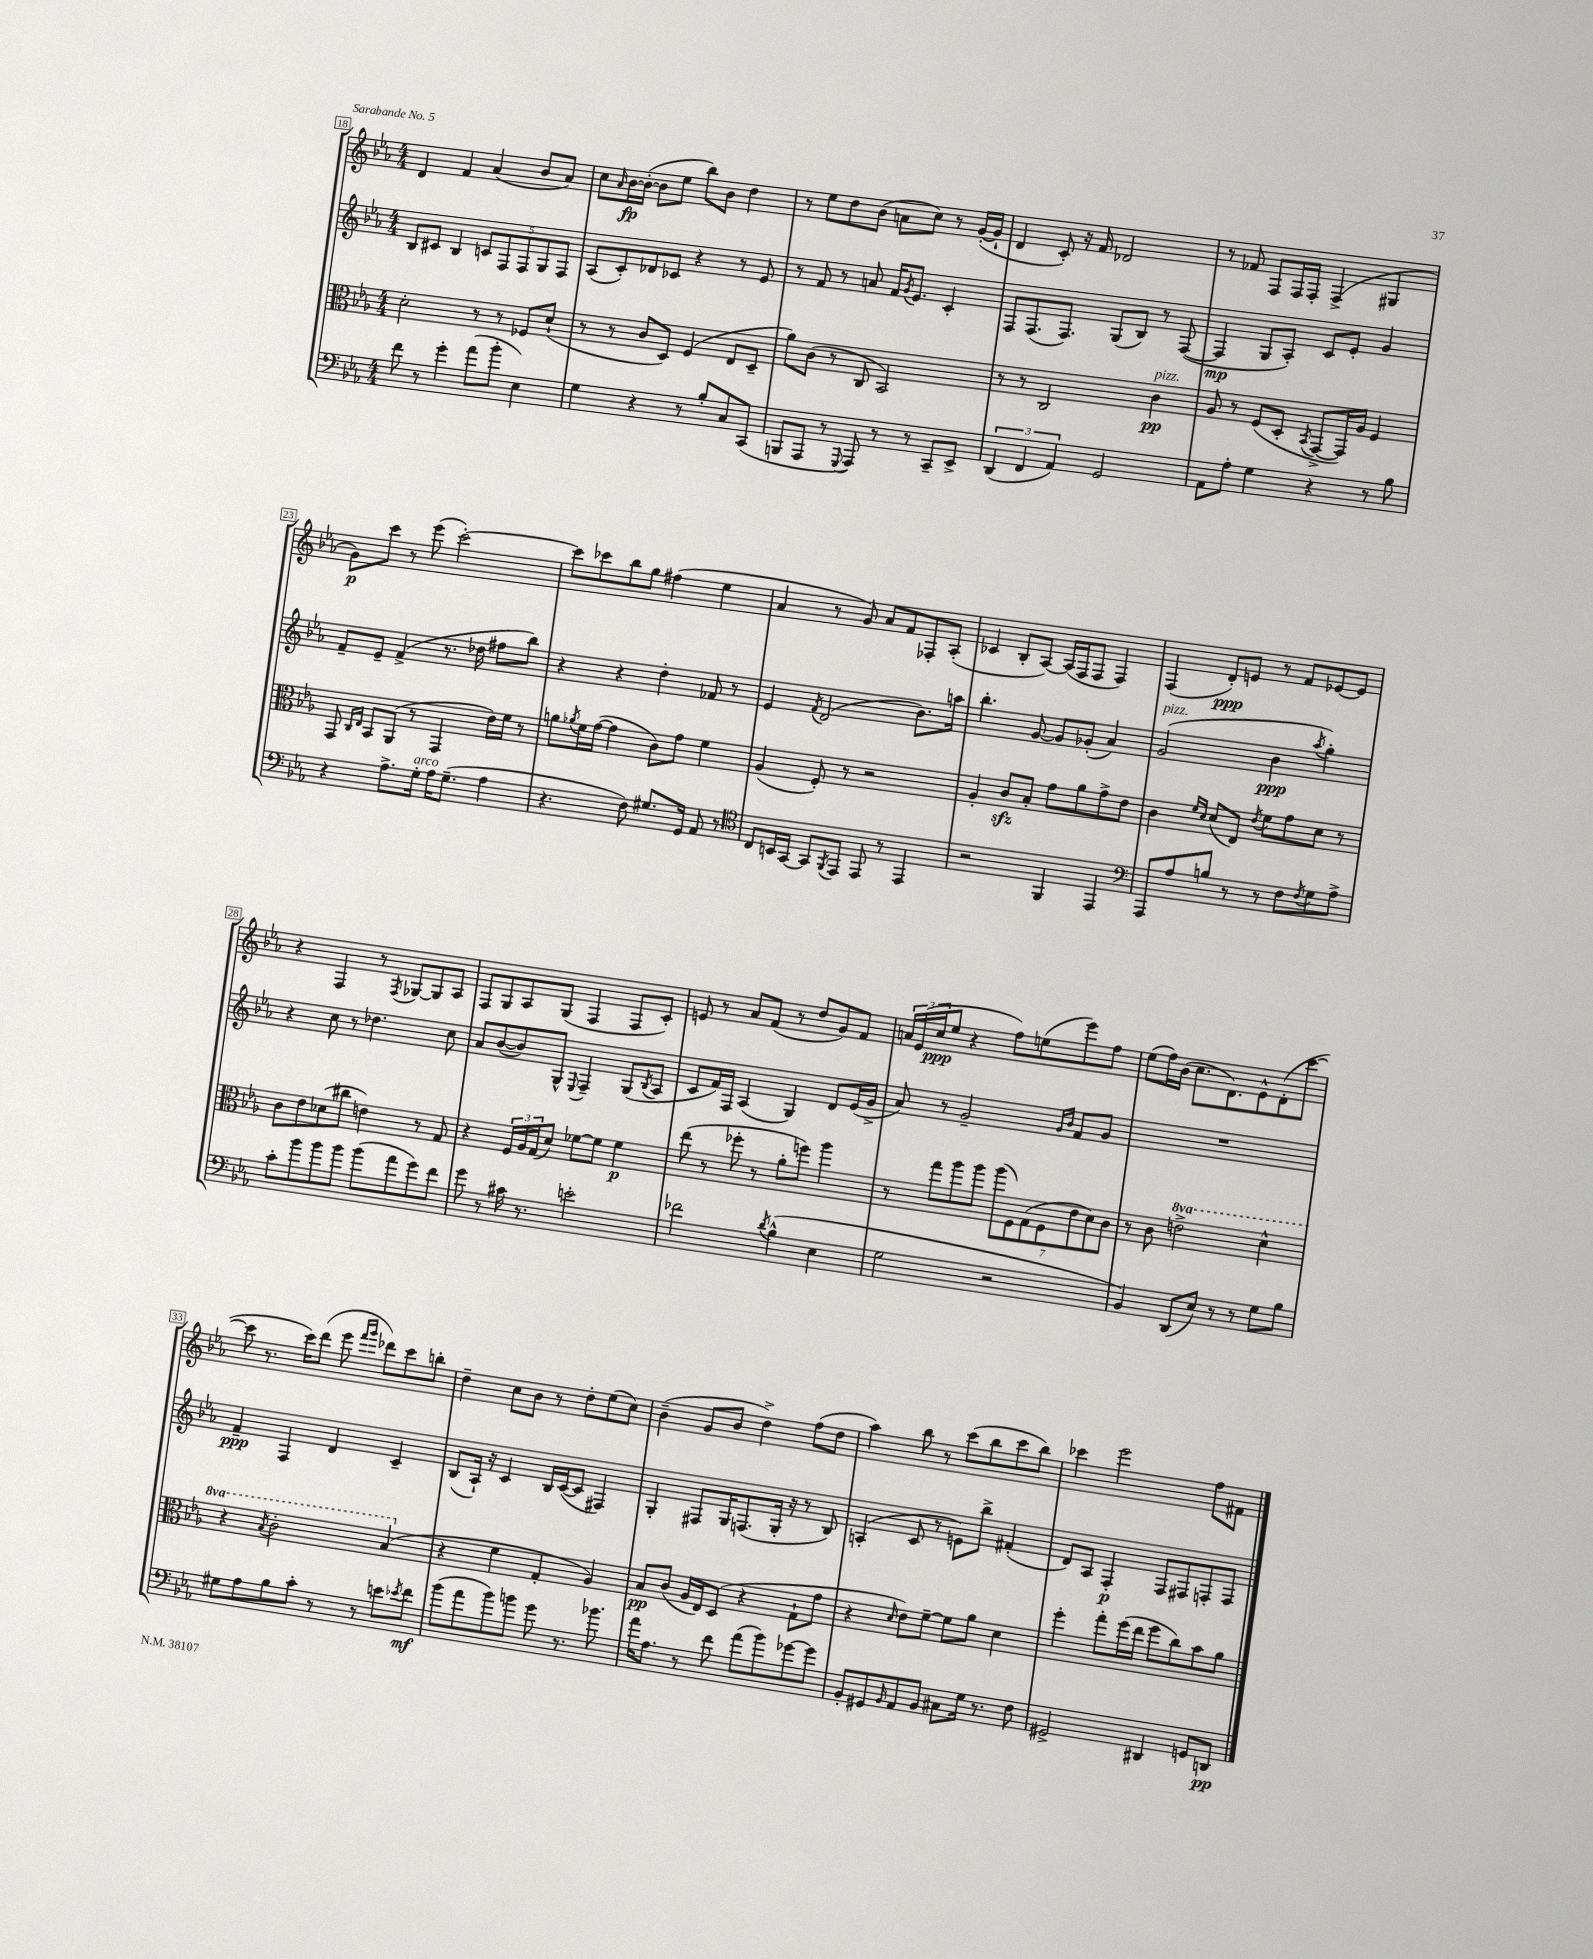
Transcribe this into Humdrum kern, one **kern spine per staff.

**kern	**kern	**kern	**kern
*staff4	*staff3	*staff2	*staff1
*clefF4	*clefC3	*clefG2	*clefG2
*k[b-e-a-]	*k[b-e-a-]	*k[b-e-a-]	*k[b-e-a-]
*M4/4	*M4/4	*M4/4	*M4/4
8f\	2d'\	8B-/L	4d/
8r	.	8c#/J	.
4g'\	.	4B-/	4f/
(8a-\L	8r	10c/L	(4a-/
.	.	10F/	.
8b-'\J	8r	.	.
.	.	10F/	.
4E-\)	8F-/L	.	8b-/L
.	.	10G/	.
.	(8d`/J	.	8a-/J)
.	.	10F/J	.
=	=	=	=
4G\	8r	(8A-/L	8cc\L
.	.	.	16qqa-/
.	8r	8c'/)	[16b-\L
.	.	.	(16b-'\_JJ
4r	8c/L	8d-/	8b-\]L
.	8D/J)	8c-/J	8ee-\J
8r	(4F/	4r	8bb-\L)
8B-'/L	.	.	8b-\J
8C/	8E-/L	8r	4dd\
(8CC/J	8D~/J	8e-/	.
=	=	=	=
8BBB/L	8a-\L)	8r	8r
8AAA-/J	(8c\J	8f/	8ee-\L
8r	8r	8r	8dd\
8qqGGG/	.	.	.
8AAA-/)	8C/	8a/	(8b-\J
8r	2BB-/)	16f/LK	8a\L
.	.	8qg/	.
.	.	8.e-/J	.
8r	.	.	8cc\J)
8CC~/L	.	4c'/	8r
8EE-^/J	.	.	([16g'/LL
.	.	.	16g`/]JJ
=	=	=	=
(6DD/	8r	8F/L	4d/
.	8r	(8.F/	.
6FF/	.	.	.
.	2C/	.	8c'/)
.	.	8.F/J)	.
6AA-/)	.	.	.
.	.	.	16r
.	.	.	16f/
2GG/	.	(8G/L	2d-/
.	.	8B-/J)	.
.	4c\	8r	.
.	.	([8F/	.
=	=	=	=
8AA-\L	8A-/	4F/]	8r
8A-'\J	8r	.	8f-/
4G\	(8F/L	8G/L	8F/L
.	8D'/J	8A-'/J)	16F/L
.	.	.	16F'/JJ
.	8qBB-/	.	.
4r	[8GG^/L	8c/L	(4F^/
.	16GG/]L)	8e-'/J	.
.	16A-/JJ	.	.
8r	4F/	4g/	4G#/
8B-\	.	.	.
=	=	=	=
4r	8GG/	8f~/L	8g\L)
.	16qqC/LL	.	.
.	16qqE-/JJ	.	.
.	8BB-/L	8e-~/J	8ccc\J
8.A-^\L	(8AA-/J	(4f^/	8r
.	8r	.	(8eee-\
16G'\Jk	.	.	.
16A-\LK	4GG/	8.r	[2ccc'\)
(8.G~\J	.	.	.
.	.	16dd-\	.
4A-\	16e-\LL)	8ff#\L	.
.	16f\JJ	.	.
.	8r	8bb-\J)	.
=	=	=	=
4.r	8a\L	4r	8ccc\]L
.	8qa-/	.	.
.	16f\L	.	8ccc-\
.	([16g\JJ	.	.
.	4g\]	4r	8bb-\
8F\)	.	.	8gg\J
8.G#/L	8c\L)	4dd'\	(4ff#\
.	8g\J	.	.
16GG/Jk	.	.	.
8AA-/	4f\	8f-/	4ee-\
8r	.	8r	.
=	=	=	=
*clefC4	*	*	*
8C/L	(4A-/	4e-/	4a-/
16BB/L	.	.	.
[16GG/JJ	.	.	.
.	.	8qf/	.
8GG/]L	8F'/)	(2d/	8r
8qFF/	.	.	.
8EE-/J	8r	.	8g/)
8EE-/	2r	.	8a-/L
8r	.	.	8f/
4EE-/	.	8.b-\L)	8F-'/
.	.	.	(8A-'/J
.	.	16aa\Jk	.
=	=	=	=
2r	4A-'/	4.bb-'\	4c-/
.	8c/L	.	8B-'/L
.	8B-'/J	[8g/	[8A-/J)
4FF/	8g\L	8g/]L	(16A-/]LL
.	.	.	16F/J
.	8a-\	(8g-'/J	8F/J
4EE-/	8g^\	4a-/)	4F/)
.	8e-\J	.	.
=	=	=	=
*clefF4	*	*	*
8AAA-/L	4c\	(2g/	(4F/
8A-/	.	.	.
.	16qqf/LL	.	.
.	16qqd/JJ	.	.
8B/J	(8d/L	.	8d'/L)
8r	8E-/J)	.	8e/J
.	8qe-/	.	.
8r	8f\L	4b-\	8r
8F\L	8g\	.	8f/L
8qF/	.	8qaa-/	.
8G\	8d\J	4gg'\)	[8e-/
8A-^\J	8r	.	8e-/]J
=	=	=	=
8c'\L	8c\L	4r	4r
8b-\	8e-\	.	.
8b-\	(8d-\	8cc\	4F/
8b-\J	8cc#\J	8r	.
(8b-\L	4e\)	4.dd-\	8r
.	.	.	8qF/
8a-\	.	.	[8G-/L
8g\)	8r	.	8G-/]
8f\J	8G/	8cc\	8A-/J
=	=	=	=
8g\	4r	8a-/L	8F/L
8r	.	([8b-/	8G/
16c#\	24F/LL	8b-/])	8A-/
.	24A-/	.	.
8.r	.	.	.
.	(24G/J	.	.
.	8d/J)	8G^^/J	(8G/J
.	.	8qqE-/	.
2e'\	[8f-\L	4F~/	4F/
.	8f-\]J	.	.
.	4f-\	(8G/L	8F/L
.	.	8qB-/	.
.	.	8A-/J	8c'/J)
=	=	=	=
2f-\	(8ee-\	8c/L	8e/
.	8r	16f/L)	8r
.	.	16F/JJ	.
.	8ff-'\	(4A-/	8a-/L
.	8r	.	(8f/J
8qd/	.	.	.
(4B-^^\	8a-'\L	4G/)	8r
.	8ff\J)	.	8dd/L
4E-\	4aa-\	8d/L	8g/)
.	.	(16e-/L	8f/J
.	.	16g^/JJ	.
=	=	=	=
2G\	8r	8a-/)	24a/LL
.	.	.	(24e-/
.	.	.	24cc/J
.	8gg\L	8r	8ee-/J
.	8aa-\	2g~/	4r
.	8aa-\J	.	.
2r	(14aa-\L	.	8ff\L)
.	14F\)	.	.
.	.	.	(8ee\
.	(14G\	.	.
.	14F\	.	.
.	.	16qqg/LL	.
.	.	16qqb-/JJ	.
.	.	8f/L	8eee-\)
.	14e-\	.	.
.	14d\)	.	.
.	.	8g/J	8ff\J
.	14c\J	.	.
=	=	=	=
4BB-/)	8r	1r	(8ee-\L
.	8c\	.	16ff\L)
.	.	.	(16b-\JJ
(8DD/L	2ee^\	.	8.cc\L
8E-/J)	.	.	.
.	.	.	8.d\)
8r	.	.	.
8r	.	.	8e-^^\
8G\L	4dd^^\	.	(8d'\
8B-\J	.	.	[8ccc\J
=	=	=	=
8G#\L	4r	4f~/	8ccc\]
8A-\	.	.	8.r
.	8qb-/	.	.
8B-\	2cc'\	4F/	.
.	.	.	16ccc\LK)
8c'\J	.	.	(8ddd\J
8r	.	4d/	8eee-\
.	.	.	16qqfff/LL
.	.	.	16qqggg/JJ
8r	.	.	8ddd-\L)
8e\L	(4b-/	4c~/	8ccc\
8qe-/	.	.	.
8f\J	.	.	8bb'\J
=	=	=	=
(8b-\L	4r	(8B-/L	4dd~\
8a-\	.	16A-`/Jk)	.
.	.	16r	.
8b-\)	4f\	4c/	8cc\L
8b\J	.	.	8b-\J
8g\	4G'/	16B-/LL	8r
.	.	([16c/J	.
8.r	.	8c/]J	8dd'\L
.	4A-/)	4F#/)	(8ee-\
8.b-\	.	.	.
.	.	.	8cc\J)
=	=	=	=
16a-\LK	8B-/L	4G'/	(4b-~\
8.A-\J	.	.	.
.	(8c/J	.	.
8r	16A-/LL	8F#/L	8g/L
.	16E-/J)	.	.
8f\	(8D/J	16G/K	8b-/J
.	.	(8.F/	.
(8a-\L	4r	.	4dd^\)
8b-\)	.	16G'/Jk	.
.	.	16r	.
[8g-\	8G`\L	8r	(8ff\L
8g-\]J	8g\J	8B-/)	8dd\J
=	=	=	=
8BB-'/L	4r	(4A'/	4aa-\)
8GG#/	.	.	.
16qqBB-/	16qqd/	.	.
8AA-/	8e-\L)	8c/	8bb-\
8BB-/J	[8f~\J	8r	8r
8C#\L	8f\]L	8e\L)	(8ccc\L
16G\Jk	8a-\J	8bb-^\J	8bb-\
8.r	.	.	.
.	4d\	(4f#'/	8ccc\
8F\	.	.	8bb-\J)
=	=	=	=
2GG#^/	4ff'\	8d/L)	4ccc-\
.	.	8A-/J	.
.	8gg'\L	4F'/	2eee-\
.	(16ff\L	.	.
.	16ee-\JJ	.	.
4DD#/	8ff\L	8F/L	.
.	8cc\)	8F#/	.
8GG/L	8b-\	8F'/	8ff\L
8DD/J	8a-\J	8F/J	8f#\J
==	==	==	==
*-	*-	*-	*-
